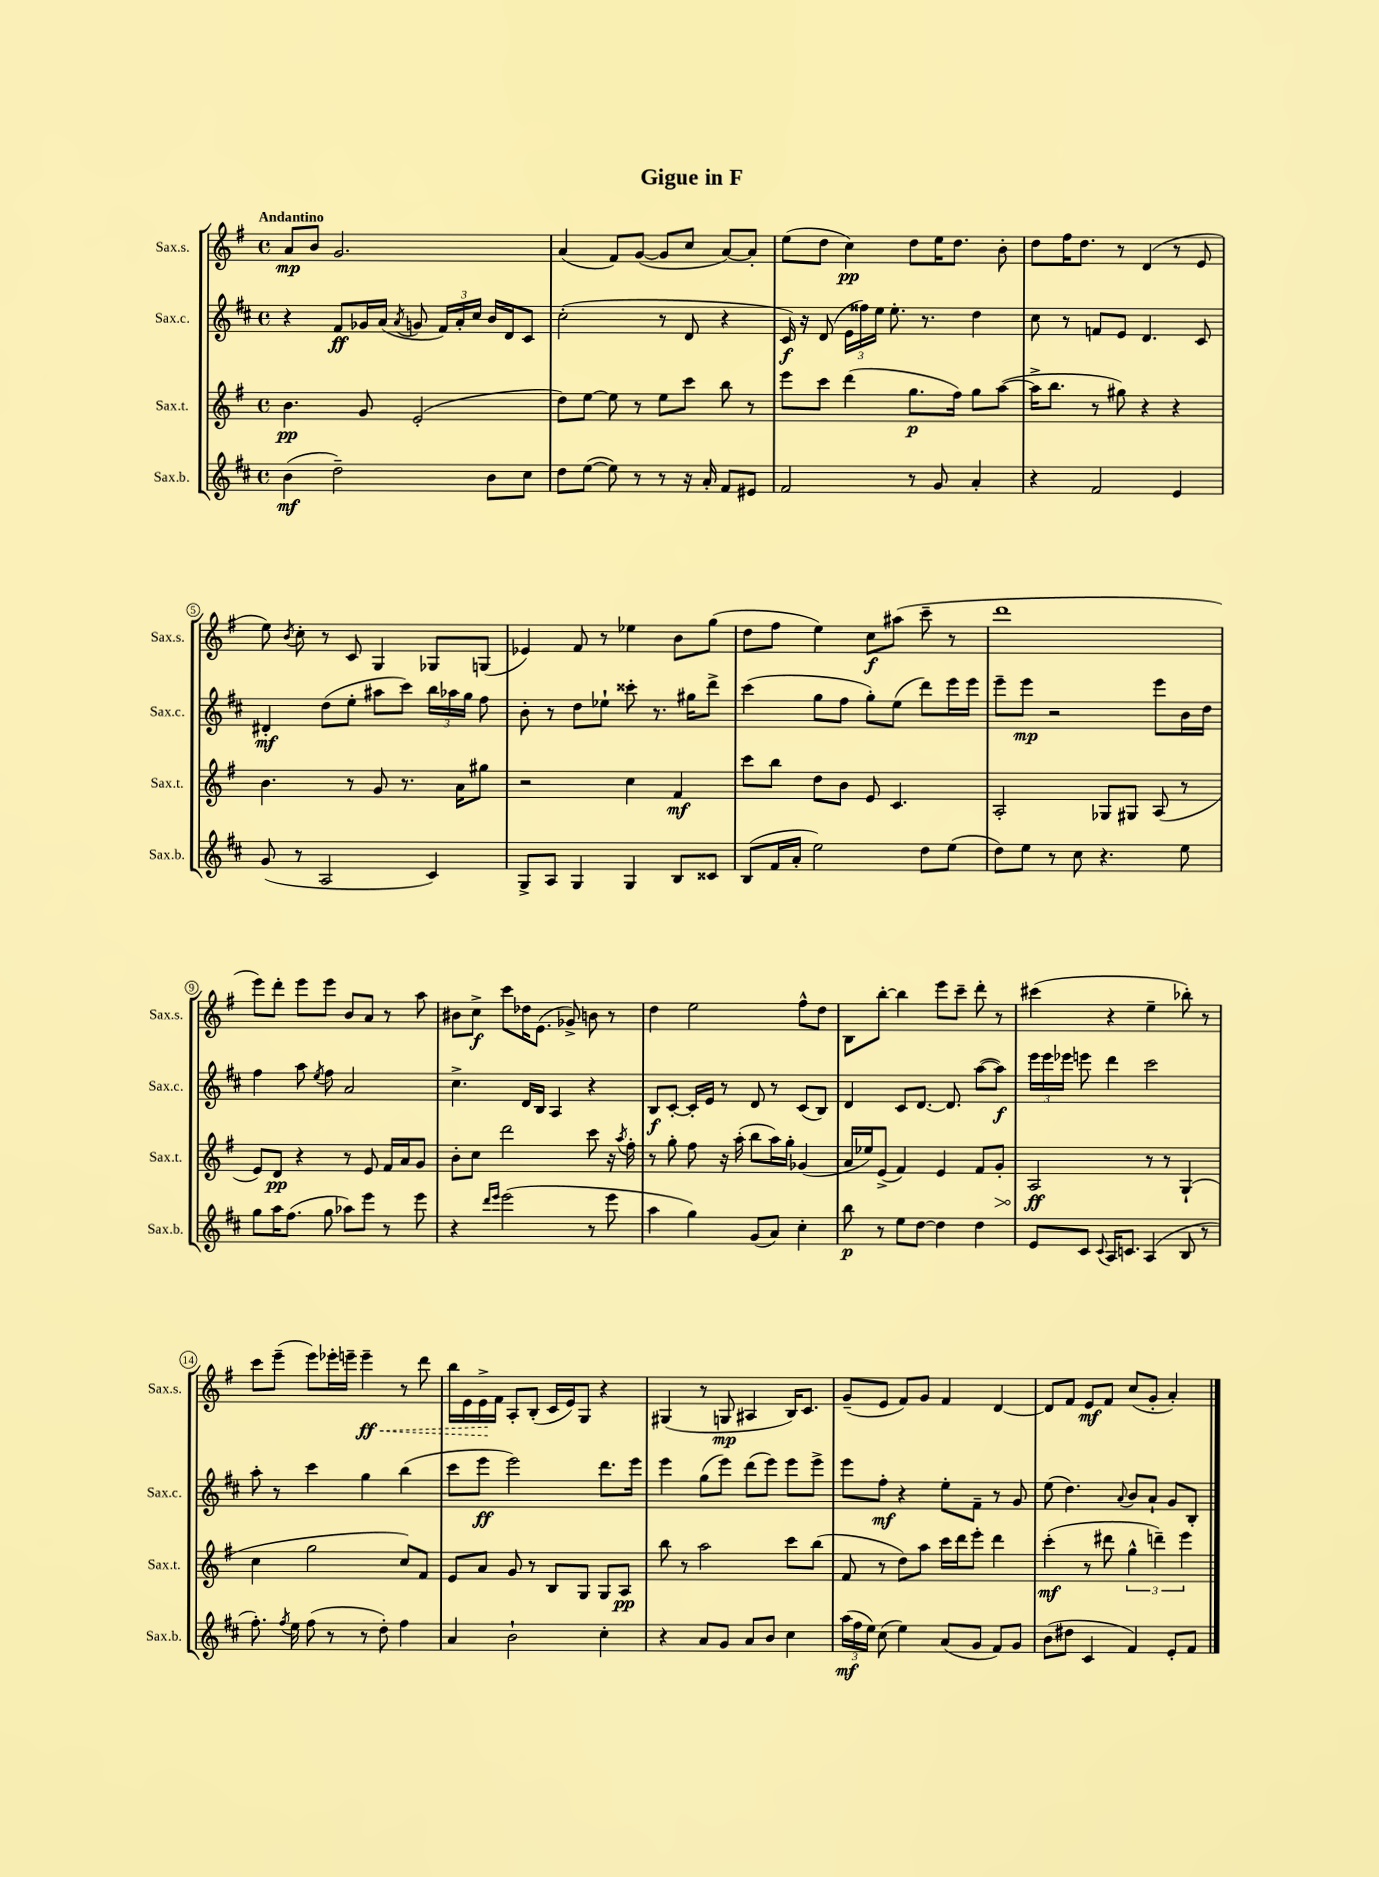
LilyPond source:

\header { title = "Gigue in F" }
<<
\new StaffGroup <<
\new Staff = "s0" \with { instrumentName = "Sax.s." shortInstrumentName = "Sax.s." } {
    \clef treble \key g \major \defaultTimeSignature \time 4/4 \tempo "Andantino"
    \autoBeamOff a'8[\mp b'8] g'2. |
    a'4( fis'8[) g'8]~( g'8[ c''8] a'8[~) a'8]-. |
    e''8[( d''8] c''4\pp) d''8[ e''16 d''8.] b'8-. |
    d''8[ fis''16 d''8.] r8 d'4( r8 e'8 |
    e''8) \acciaccatura { b'8 } c''8-. r8 c'8 g4 ges8[ g8]( |
    ees'4) fis'8 r8 ees''4 b'8[ g''8]( |
    d''8[ fis''8] e''4) c''8[\f ais''8]( c'''8-- r8 |
    d'''1 |
    e'''8[) d'''8]-. e'''8[ e'''8] b'8[ a'8] r8 a''8 |
    bis'8[ c''8]->\f c'''8[ des''16 e'8.]( ges'8->) b'8 r8 |
    d''4 e''2 fis''8[-^ d''8] |
    b8[ b''8]~-. b''4 e'''8[ c'''8]-- d'''8-. r8 |
    cis'''4( r4 e''4-- bes''8-.) r8 |
    c'''8[ e'''8]--( e'''8[) ees'''16-. e'''16]-- \once \override Hairpin.style = #'dashed-line e'''4--\ff\< r8 d'''8 |
    b''16[ e'16 e'16->\! fis'16] a8[-. b8]-.( c'16[ e'16) g8] r4 |
    gis4( r8 g8\mp ais4 b16[) c'8.] |
    g'8[--( e'8] fis'8[) g'8] fis'4 d'4~ |
    d'8[ fis'8] e'8[\mf fis'8] c''8[( g'8]-. a'4-.) \bar "|." |
}
\new Staff = "s1" \with { instrumentName = "Sax.c." shortInstrumentName = "Sax.c." } {
    \clef treble \key d \major \defaultTimeSignature \time 4/4
    \autoBeamOff r4 fis'8[\ff ges'16 a'16]( \acciaccatura { a'8 } g'8 \tuplet 3/2 { fis'16[) a'16-. cis''16] } b'16[ d'16 cis'8] |
    cis''2-.( r8 d'8 r4 |
    cis'16\f) r16 d'8( \tuplet 3/2 { e'16[ fisis''16) e''16] } e''8.-. r8. d''4 |
    cis''8 r8 f'8[ e'8] d'4. cis'8 |
    dis'4-.\mf d''8[( e''8]-. ais''8[ cis'''8]) \tuplet 3/2 { b''16[ aes''16 g''16] } fis''8 |
    b'8-. r8 d''8[ ees''8]-! cisis'''8-. r8. gis''16[ d'''8]-> |
    cis'''4( g''8[ fis''8] g''8[-.) e''8]( d'''8[) e'''16 e'''16] |
    e'''8[-- e'''8]\mp r2 e'''8[ b'16 d''16] |
    fis''4 a''8 \acciaccatura { e''8 } fis''8 a'2 |
    cis''4.-> d'16[ b16] a4 r4 |
    b8[\f cis'8]~-. cis'16[-. e'16] r8 d'8 r8 cis'8[( b8]) |
    d'4 cis'8[ d'8.]~ d'8. a''8[~( a''8]\f) |
    \tuplet 3/2 { e'''16[ e'''16 ees'''16] } e'''8 d'''4 cis'''2 |
    a''8-. r8 cis'''4 g''4 b''4( |
    cis'''8[ e'''8]\ff e'''2) d'''8.[ e'''16] |
    e'''4 g''8[( e'''8]) d'''8[( e'''8]) e'''8[ e'''8]-> |
    e'''8[ fis''8]-.\mf r4 e''8[-. fis'8]-- r8 g'8 |
    e''8( d''4.) \appoggiatura { a'8 } b'8[ a'8]-! g'8[ b8]-. \bar "|." |
}
\new Staff = "s2" \with { instrumentName = "Sax.t." shortInstrumentName = "Sax.t." } {
    \clef treble \key g \major \defaultTimeSignature \time 4/4
    \autoBeamOff b'4.\pp g'8 e'2-.( |
    d''8[) e''8]~ e''8 r8 e''8[ c'''8] b''8 r8 |
    e'''8[ c'''8] d'''4( g''8.[\p fis''16]) g''8[ a''8]~( |
    a''16[-> b''8.] r8 gis''8) r4 r4 |
    b'4. r8 g'8 r8. a'16[ gis''8] |
    r2 c''4 fis'4\mf |
    c'''8[ b''8] d''8[ b'8] e'8 c'4. |
    a2-. ges8[ gis8] a8( r8 |
    e'8[) d'8]\pp r4 r8 e'8 fis'16[ a'16 g'8] |
    b'8[-. c''8] d'''2 c'''8 r16 \acciaccatura { a''8 } fis''16-. |
    r8 g''8-. fis''8 r16 a''16-.( b''8[ a''16) g''16]-. ges'4( |
    a'16[ ees''16) e'8]->( fis'4) e'4 fis'8[ \once \override Hairpin.circled-tip = ##t g'8]-.\> |
    a2\ff\! r8 r8 g4-!( |
    c''4 g''2 c''8[) fis'8] |
    e'8[ a'8] g'8 r8 b8[ g8] g8[ a8]\pp |
    b''8 r8 a''2 c'''8[ b''8]( |
    fis'8 r8 d''8[) a''8] c'''16[ d'''16 e'''8]-. d'''4 |
    c'''4-.\mf( r8 dis'''8 \tuplet 3/2 { g''4-^ d'''4--) e'''4 } \bar "|." |
}
\new Staff = "s3" \with { instrumentName = "Sax.b." shortInstrumentName = "Sax.b." } {
    \clef treble \key d \major \defaultTimeSignature \time 4/4
    \autoBeamOff b'4\mf( d''2--) b'8[ cis''8] |
    d''8[ e''8]~( e''8) r8 r8 r16 a'16-. fis'8[ eis'8] |
    fis'2 r8 g'8 a'4-. |
    r4 fis'2 e'4 |
    g'8( r8 a2 cis'4) |
    g8[-> a8] g4 g4 b8[ cisis'8] |
    b8[( fis'16 a'16]-. e''2) d''8[ e''8]( |
    d''8[) e''8] r8 cis''8 r4. e''8 |
    g''8[ a''16 fis''8.]( g''8 aes''8[) e'''8] r8 e'''8 |
    r4 \grace { d'''16[ e'''16] } e'''2( r8 e'''8 |
    a''4 g''4) g'8[( a'8]) cis''4-. |
    b''8\p r8 e''8[ d''8]~ d''4 d''4 |
    e'8[ cis'8] \appoggiatura { cis'8 } a16[ c'8.] a4( b8 r8 |
    fis''8.-.) \acciaccatura { fis''8 } e''16 fis''8( r8 r8 d''8-.) fis''4 |
    a'4 b'2-! cis''4-. |
    r4 a'8[ g'8] a'8[ b'8] cis''4 |
    \tuplet 3/2 { a''16[\mf( fis''16 e''16]) } cis''8( e''4) a'8[( g'8] fis'8[) g'8] |
    b'8[( dis''8] cis'4 fis'4) e'8[-. fis'8] \bar "|." |
}
>>
>>
\layout { \context { \Score \override BarNumber.stencil = #(make-stencil-circler 0.1 0.3 ly:text-interface::print) } }
